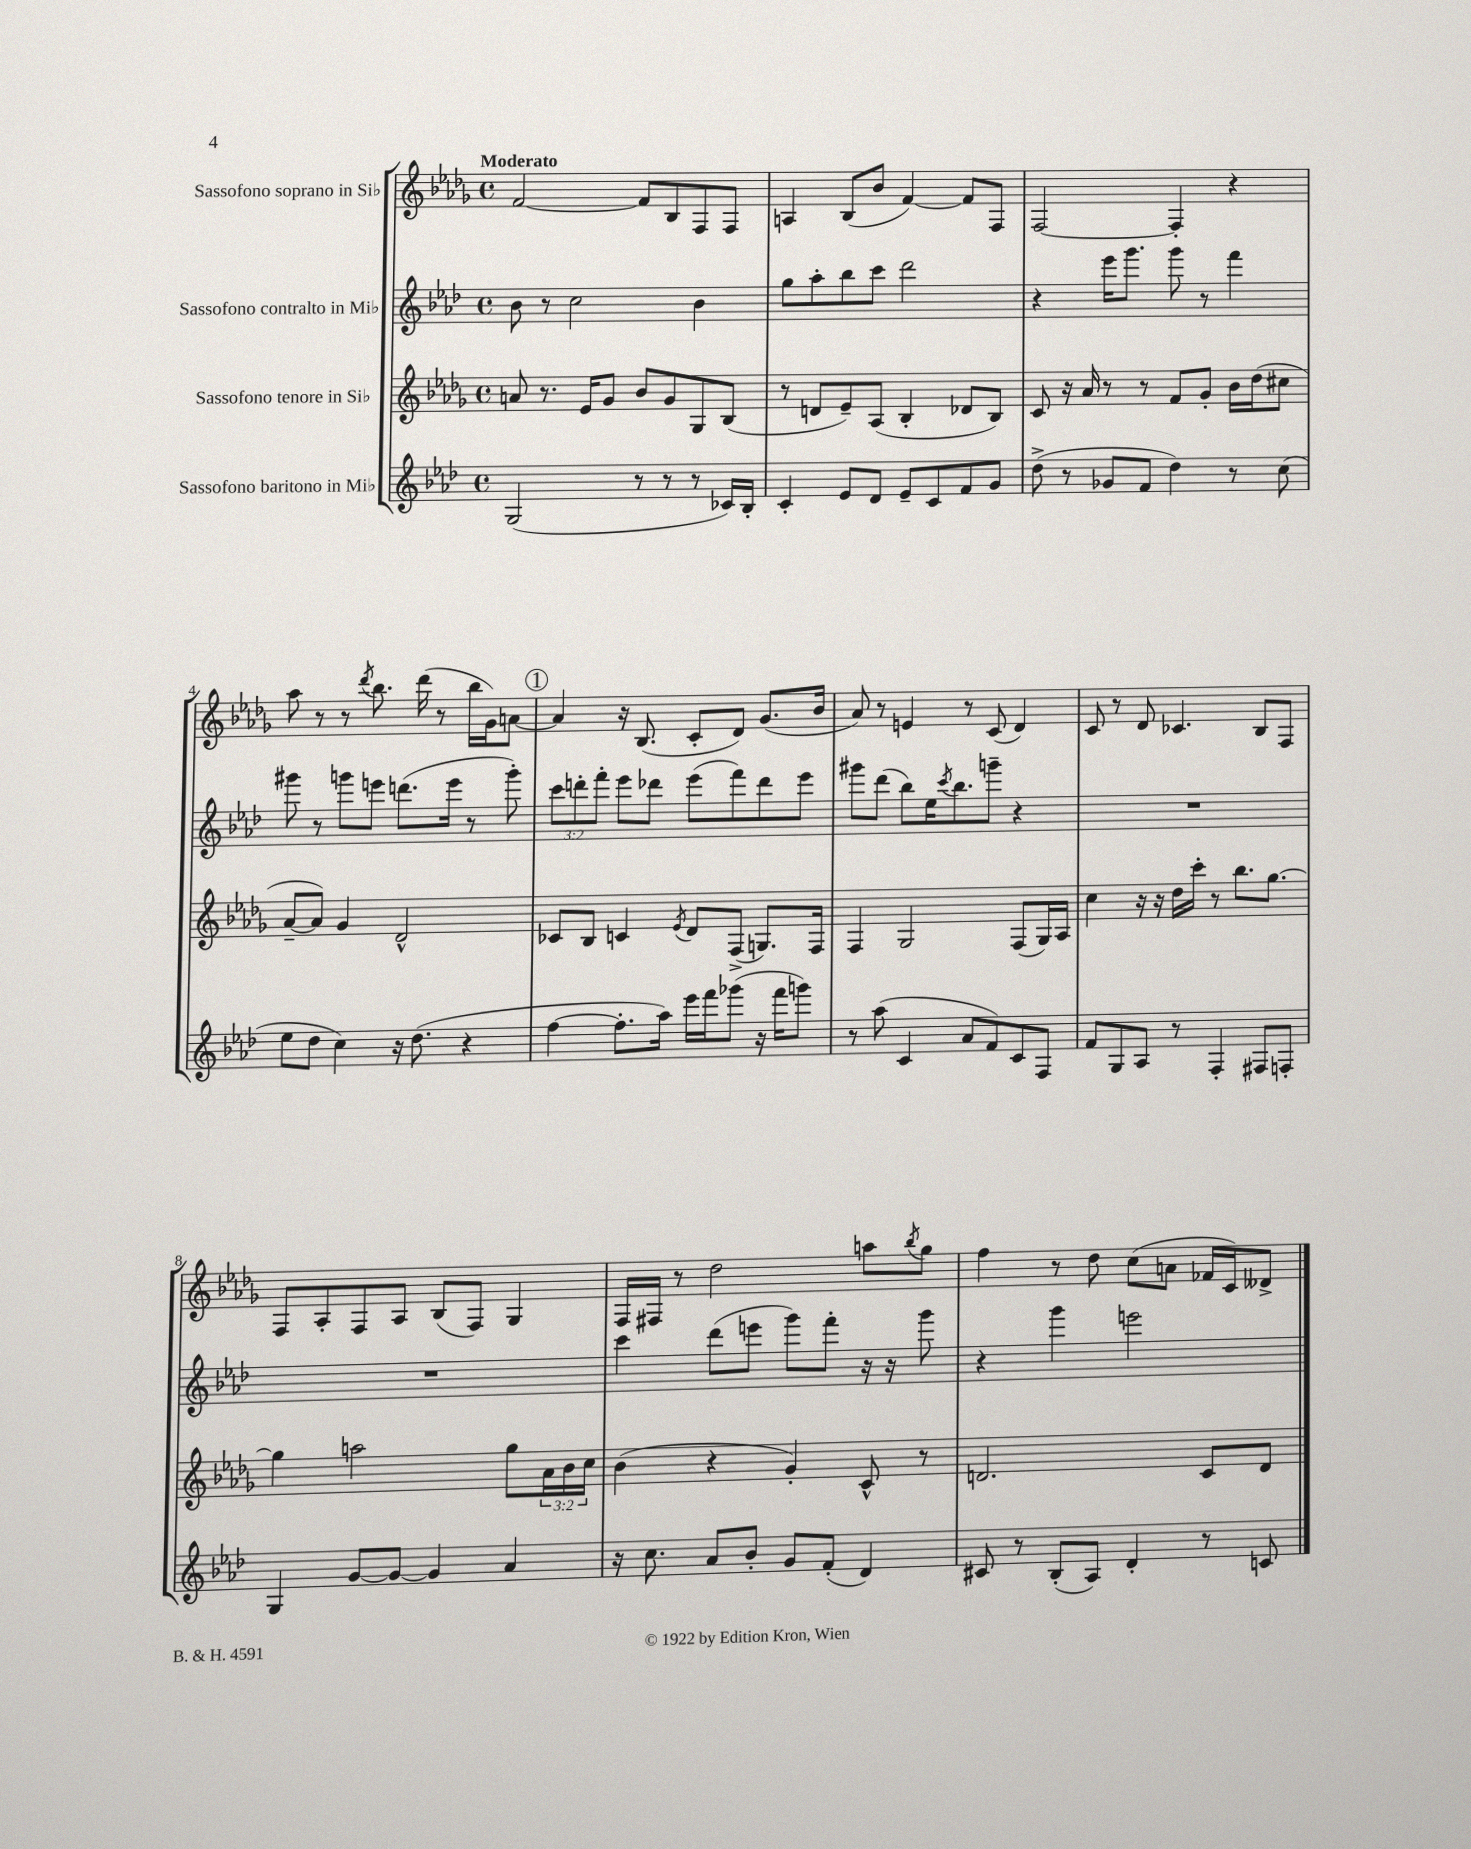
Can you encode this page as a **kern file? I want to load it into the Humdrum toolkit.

**kern	**kern	**kern	**kern
*staff4	*staff3	*staff2	*staff1
*clefG2	*clefG2	*clefG2	*clefG2
*k[b-e-a-d-]	*k[b-e-a-d-g-]	*k[b-e-a-d-]	*k[b-e-a-d-g-]
*M4/4	*M4/4	*M4/4	*M4/4
*met(c)	*met(c)	*met(c)	*met(c)
(2G	8a	8b-	[2f
.	8.r	8r	.
.	.	2cc	.
.	16e-	.	.
.	8g-	.	.
8r	8b-	.	8f]
8r	8g-	.	8B-
8r	8G-	4b-	8F
16c-)	(8B-	.	8F
16B-'	.	.	.
=	=	=	=
4c'	8r	8gg	4A
.	8d	8aa-'	.
8e-	8e-~)	8bb-	(8B-
8d-	(8A-	8ccc	8b-
8e-~	4B-'	2ddd-	[4f)
8c	.	.	.
8f	8d-	.	8f]
8g	8B-)	.	8F
=	=	=	=
(8dd-^	8c	4r	[2F
8r	16r	.	.
.	16a-	.	.
8g-	8r	16eee-	.
.	.	8.ggg	.
8f	8r	.	.
4dd-)	8f	8ggg	4F']
.	8g-'	8r	.
8r	16b-	4fff	4r
.	(16dd-	.	.
(8cc	8cc#	.	.
=	=	=	=
8ee-	[8a-~	8ggg#	8aa-
8dd-	8a-])	8r	8r
4cc)	4g-	8ggg	8r
.	.	.	8qddd-
.	.	8eee	8.bb-
16r	2d-^^	(8.ddd	.
(8.dd-	.	.	(16ddd-
.	.	.	8r
.	.	16eee	.
4r	.	8r	16bb-
.	.	.	16g-)
.	.	8ggg')	[8a
=	=	=	=
[4ff	8c-	12ccc	4a]
.	.	12ddd'	.
.	8B-	.	.
.	.	12fff'	.
8.ff']	4c	8eee-	16r
.	.	.	(8.B-
.	.	8ddd-	.
16aa-)	.	.	.
.	8qe-	.	.
16eee-	8d-	(8eee-	8c'
16fff	.	.	.
(8ggg-	(8F^	8fff)	8d-)
16r	8.G)	8ddd-	(8.g-
16fff	.	.	.
8ggg)	.	8eee-	.
.	16F	.	16b-
=	=	=	=
8r	4F	8ggg#	8a-)
(8aa-	.	(8ddd-	8r
4c	2G-	8bb-)	4e
.	.	16ee-	.
.	.	8qccc	.
.	.	8.bb-	.
8a-	.	.	8r
8f)	.	8ggg~	(8c
8c	(8F	4r	4d-)
8F	16G-)	.	.
.	16A-	.	.
=	=	=	=
8f	4cc	1r	8c
8G	.	.	8r
8A-	16r	.	8d-
.	16r	.	.
8r	16dd-	.	4.c-
.	16ccc'	.	.
4F'	8r	.	.
.	8.bb-	.	.
8F#	.	.	8B-
.	[8.gg-	.	.
8F'	.	.	8F
=	=	=	=
4G	4gg-]	1r	8F
.	.	.	8A-'
[8g	2aa	.	8F
8g_	.	.	8A-
4g]	.	.	(8B-
.	.	.	8F)
4a-	8gg-	.	4G-
.	24a-	.	.
.	24b-	.	.
.	24cc	.	.
=	=	=	=
16r	(4b-	4ccc	16F
8.cc	.	.	16F#
.	.	.	8r
8a-	4r	(8ddd-	2dd-
8b-'	.	8eee	.
8g	4g-')	8ggg)	.
(8f'	.	8fff'	.
4d-)	8c^^	16r	8aa
.	.	16r	.
.	.	.	8qbb-
.	8r	8ggg	8gg-
=	=	=	=
8c#	2.d	4r	4ff
8r	.	.	.
(8B-'	.	4ggg	8r
8A-)	.	.	8dd-
4d-'	.	2eee	(8cc
.	.	.	8a
8r	8c	.	16f-
.	.	.	16c)
8c	8d	.	8d--^
==	==	==	==
*-	*-	*-	*-
